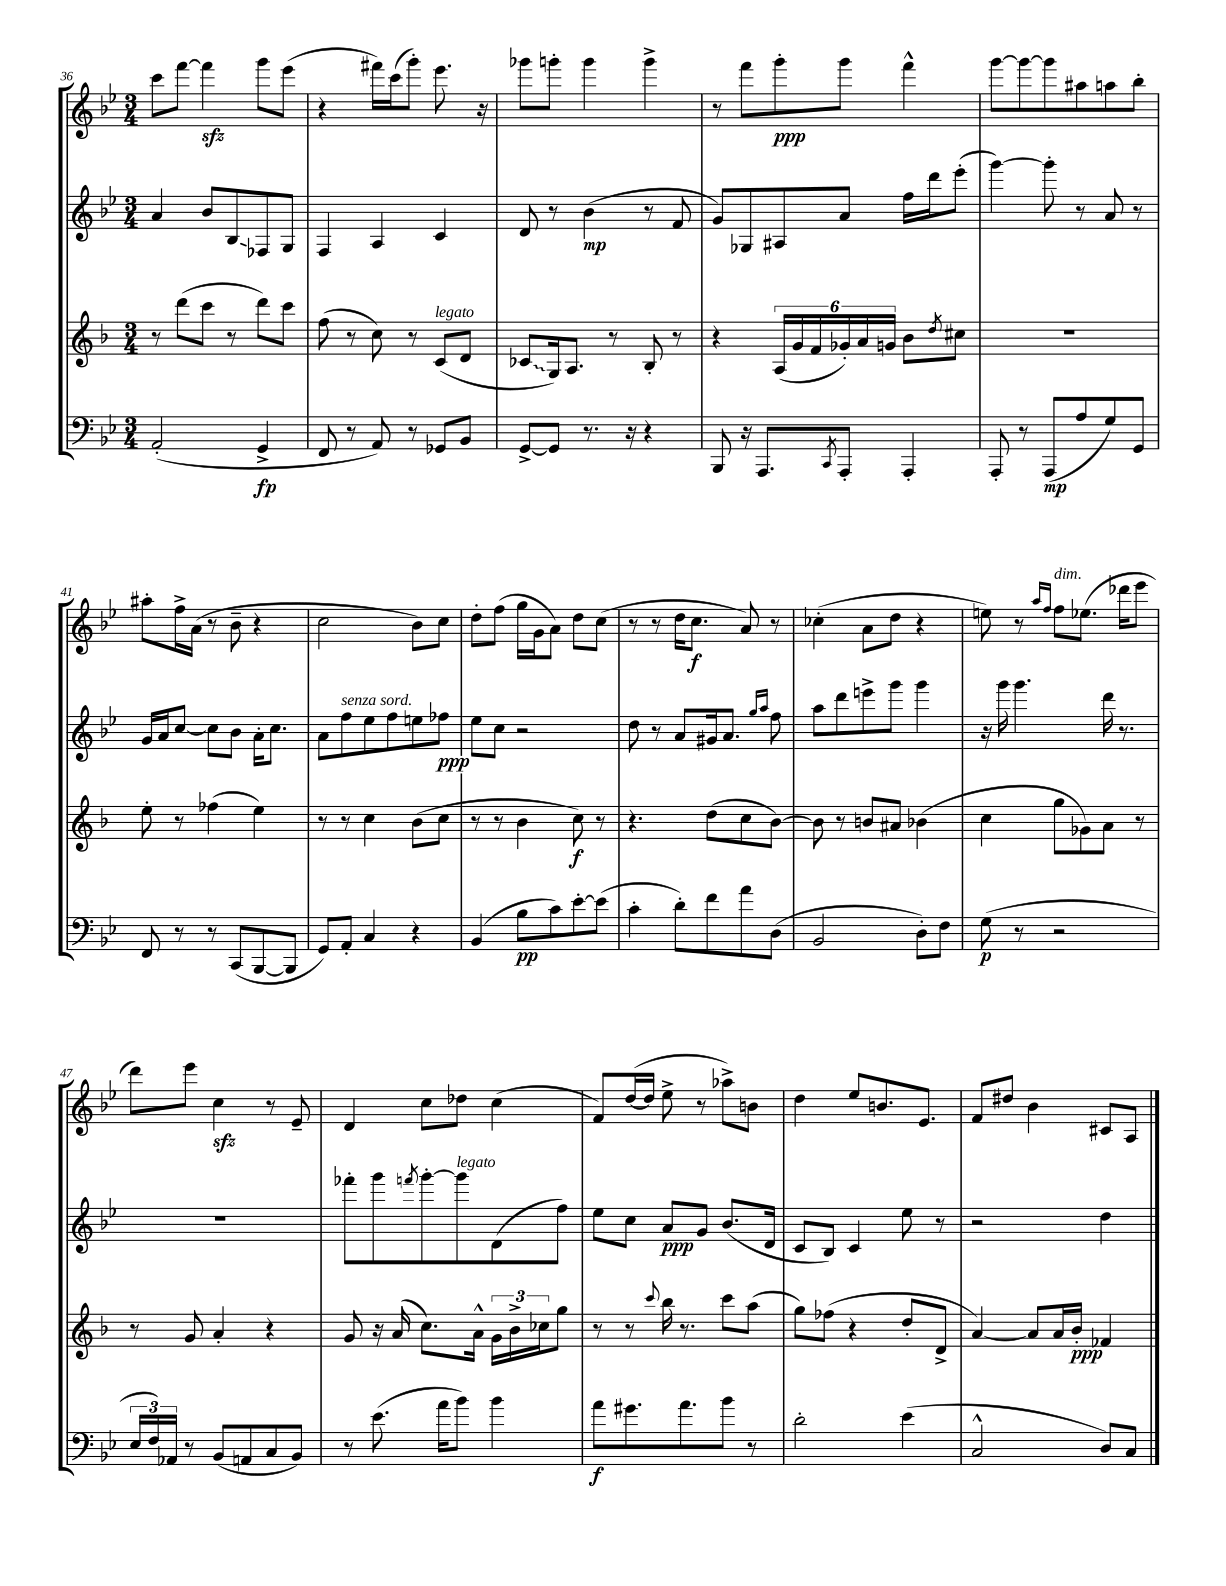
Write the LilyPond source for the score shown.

<<
\new StaffGroup <<
\new Staff = "s0" {
    \clef treble \key bes \major \numericTimeSignature \time 3/4
    c'''8 f'''8~ f'''4\sfz g'''8 ees'''8( |
    r4 fis'''16) c'''16( g'''8-.) ees'''8. r16 |
    ges'''8 g'''8-. g'''4 g'''4-> |
    r8 f'''8 g'''8-.\ppp g'''8 f'''4-^ |
    g'''8~ g'''8~ g'''8 ais''8 a''8 bes''8-. |
    ais''8-. f''16-> a'16( r8 bes'8-- r4 |
    c''2 bes'8) c''8 |
    d''8-. f''8( g''16 g'16 a'8) d''8 c''8( |
    r8 r8 d''16 c''8.\f a'8) r8 |
    ces''4-.( a'8 d''8 r4 |
    e''8) r8 \grace { a''16 f''16 } f''8^\markup { \italic "dim." } ees''8.( des'''16 ees'''8 |
    d'''8) ees'''8 c''4\sfz r8 ees'8-- |
    d'4 c''8 des''8 c''4( |
    f'8) d''16~( d''16 ees''8-> r8 aes''8->) b'8 |
    d''4 ees''8 b'8. ees'8. |
    f'8 dis''8 bes'4 cis'8 a8 \bar "|." |
}
\new Staff = "s1" {
    \clef treble \key bes \major \numericTimeSignature \time 3/4
    a'4 bes'8 bes8\glissando fes8 g8 |
    f4 a4 c'4 |
    d'8 r8 bes'4\mp( r8 f'8 |
    g'8) ges8 ais8 a'8 f''16 d'''16 ees'''8-.( |
    g'''4~) g'''8-. r8 a'8 r8 |
    g'16 a'16 c''8~ c''8 bes'8 a'16-. c''8. |
    a'8 f''8^\markup { \italic "senza sord." } ees''8 f''8 e''8 fes''8\ppp |
    ees''8 c''8 r2 |
    d''8 r8 a'8 gis'16 a'8. \grace { g''16 a''16 } f''8 |
    a''8 d'''8 e'''8-> g'''8 g'''4 |
    r16 g'''16 g'''4. d'''16 r8. |
    R2. |
    fes'''8-. g'''8 \acciaccatura { f'''8 } g'''8~-. g'''8^\markup { \italic "legato" } d'8( f''8) |
    ees''8 c''8 a'8\ppp g'8 bes'8.( d'16 |
    c'8 bes8) c'4 ees''8 r8 |
    r2 d''4 \bar "|." |
}
\new Staff = "s2" {
    \clef treble \key f \major \numericTimeSignature \time 3/4
    r8 d'''8( c'''8 r8 d'''8) c'''8 |
    f''8( r8 c''8) r8 c'8^\markup { \italic "legato" }( d'8 |
    \once \override Glissando.style = #'zigzag ces'8\glissando g16) a8. r8 bes8-. r8 |
    r4 \tuplet 6/4 { a16( g'16 f'16 ges'16-.) a'16 g'16 } bes'8 \acciaccatura { d''8 } cis''8 |
    R2. |
    e''8-. r8 fes''4( e''4) |
    r8 r8 c''4 bes'8( c''8 |
    r8 r8 bes'4 c''8\f) r8 |
    r4. d''8( c''8 bes'8~) |
    bes'8 r8 b'8 ais'8 bes'4( |
    c''4 g''8 ges'8) a'8 r8 |
    r8 g'8 a'4-. r4 |
    g'8 r16 a'16( c''8.) a'16-^ \tuplet 3/2 { g'16 bes'16-> ces''16 } g''8 |
    r8 r8 \appoggiatura { c'''8 } bes''16 r8. c'''8 a''8( |
    g''8) fes''8( r4 d''8-. d'8-> |
    a'4~) a'8 a'16 bes'16-.\ppp fes'4 \bar "|." |
}
\new Staff = "s3" {
    \clef bass \key bes \major \numericTimeSignature \time 3/4
    a,2-.( g,4->\fp |
    f,8 r8 a,8) r8 ges,8 bes,8 |
    g,8~-> g,8 r8. r16 r4 |
    bes,,8 r16 a,,8. \acciaccatura { c,8 } a,,8-. a,,4-. |
    a,,8-. r8 a,,8\mp( a8 g8) g,8 |
    f,8 r8 r8 c,8( bes,,8~ bes,,8 |
    g,8) a,8-. c4 r4 |
    bes,4( bes8\pp c'8) ees'8~-. ees'8( |
    c'4-. d'8-.) f'8 a'8 d8( |
    bes,2 d8-.) f8 |
    g8\p( r8 r2 |
    \tuplet 3/2 { ees16 f16) aes,16 } r8 bes,8( a,8 c8 bes,8) |
    r8 ees'8.( a'16 bes'8) bes'4 |
    a'8\f gis'8. a'8. bes'8 r8 |
    d'2-. ees'4( |
    c2-^ d8) c8 \bar "|." |
}
>>
>>
\layout { \context { \Score currentBarNumber = #36 } }
